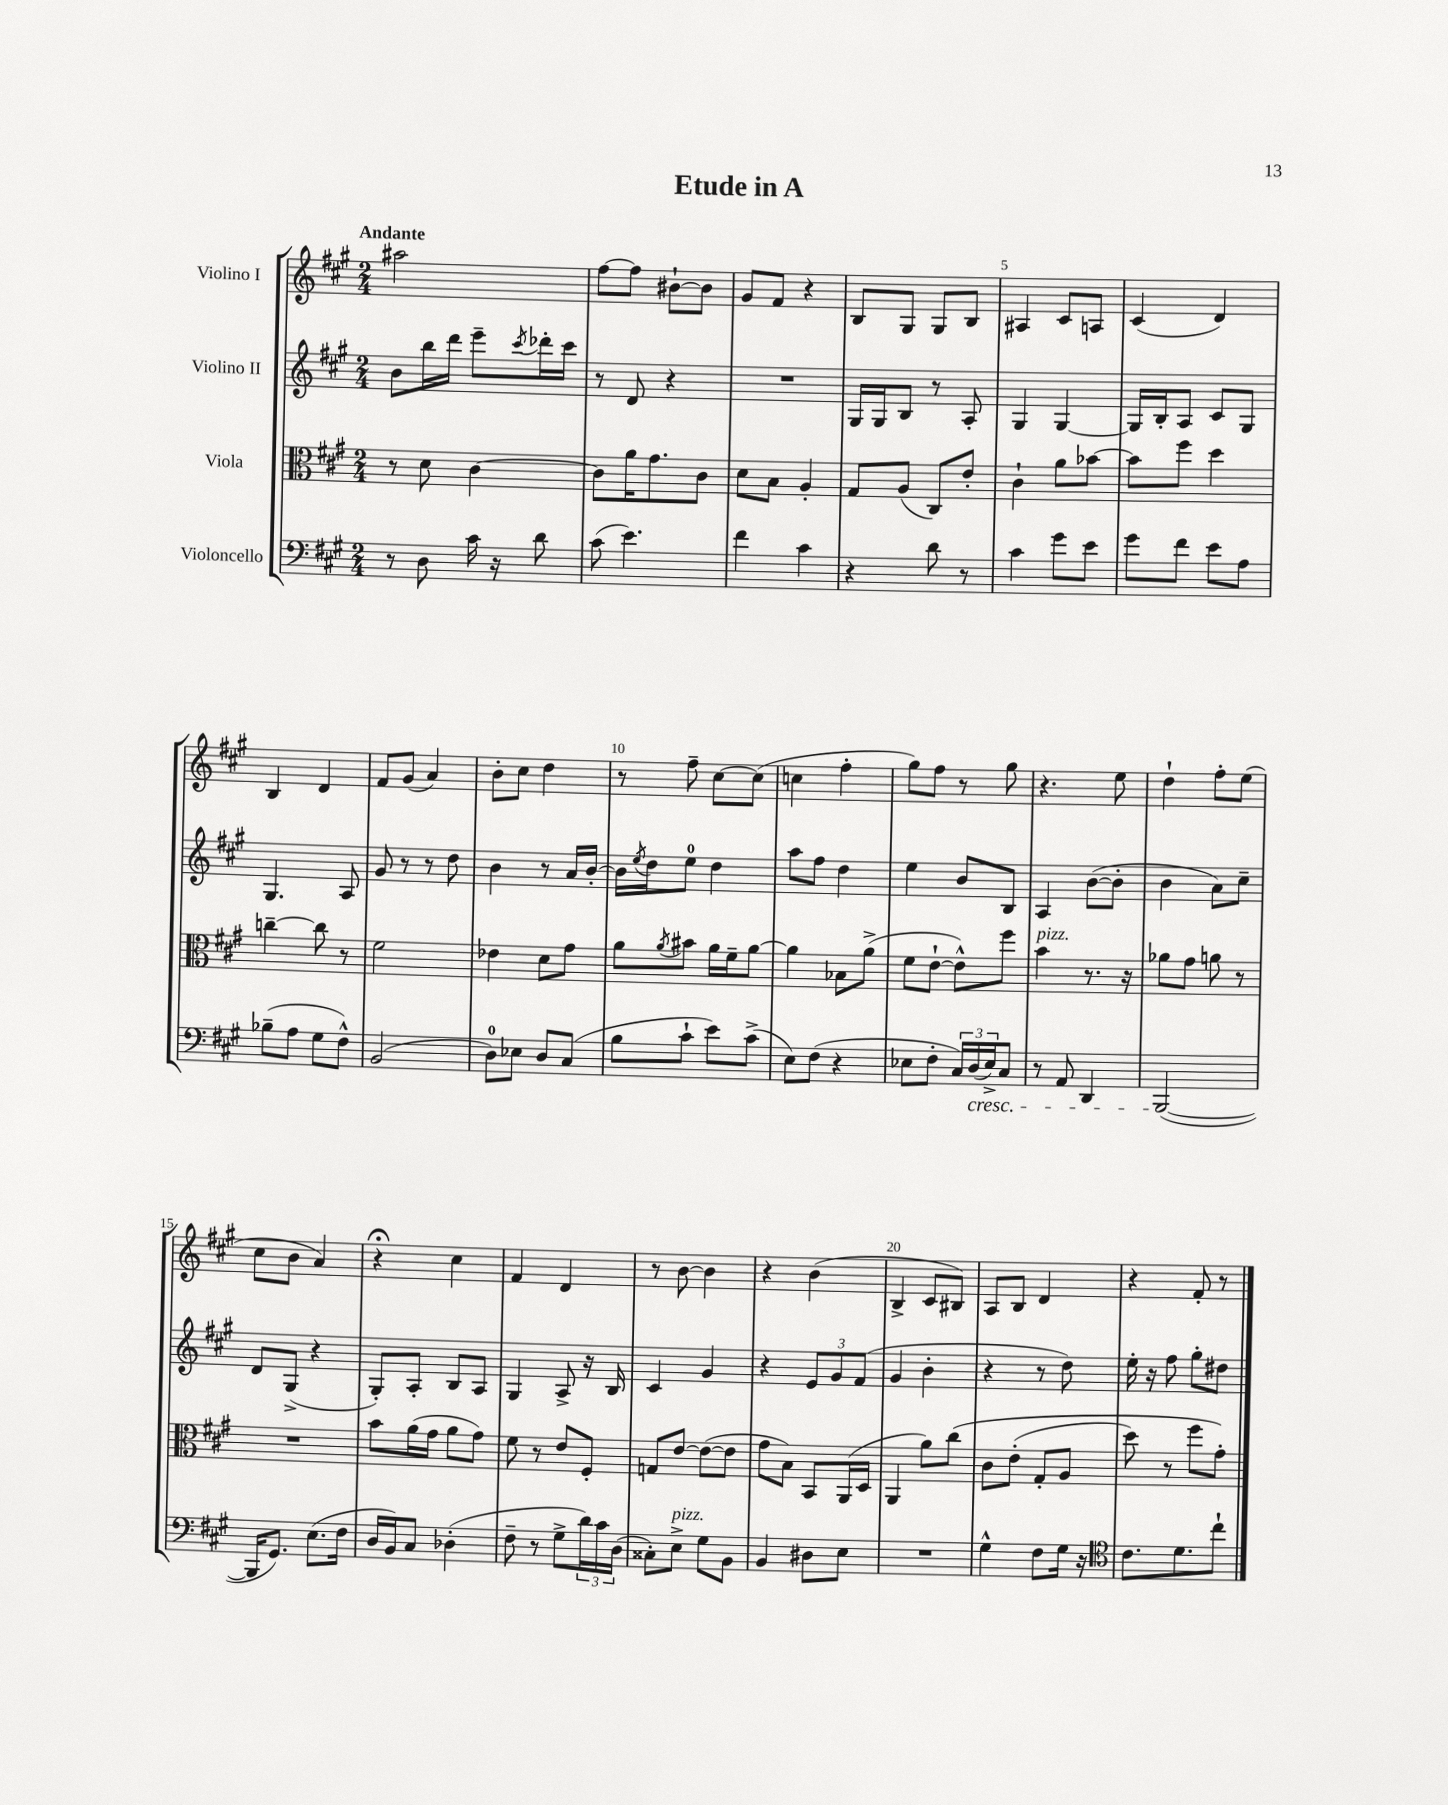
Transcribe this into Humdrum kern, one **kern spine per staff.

**kern	**kern	**kern	**kern
*part4	*part3	*part2	*part1
*staff4	*staff3	*staff2	*staff1
*I"Violoncello	*I"Viola	*I"Violino II	*I"Violino I
*clefF4	*clefC3	*clefG2	*clefG2
*k[f#c#g#]	*k[f#c#g#]	*k[f#c#g#]	*k[f#c#g#]
*M2/4	*M2/4	*M2/4	*M2/4
=1	=1	=1	=1
!	!	!	!LO:TX:a:B:t=Andante
8r	8r	8b\L	2aa#X\
8D\	8d\	16bb\L	.
.	.	16ddd\JJ	.
16c#\	[4c#\	8eee~\L	.
16r	.	.	.
.	.	8qccc#/	.
8d\	.	16ddd-X'\L	.
.	.	16ccc#\JJ	.
=2	=2	=2	=2
(8c#\	8c#\L]	8r	[8ff#\L
4.e\)	16a\K	8d/	8ff#\J]
.	8.g#\	.	.
.	.	4r	[8b#X`\L
.	8c#\J	.	8b#\J]
=3	=3	=3	=3
4f#\	8d\L	2r	8g#/L
.	8B\J	.	8f#/J
4c#\	4A'/	.	4r
=4	=4	=4	=4
4r	8G#/L	16G#/LL	8B/L
.	.	16G#/J	.
.	(8A/J	8B/J	8G#/J
8d\	8C#/L)	8r	8G#/L
8r	8e'/J	8A'/	8B/J
=5	=5	=5	=5
4c#\	4c#`\	4G#/	4A#X/
8g#\L	8a\L	[4G#/	8c#/L
8e\J	[8b-X\J	.	8An/J
=6	=6	=6	=6
8g#\L	8b-\L]	16G#/LL]	(4c#/
.	.	16B'/J	.
8f#\J	8ff#\J	8A/J	.
8e\L	4dd\	8c#/L	4d/)
8A\J	.	8G#/J	.
!!LO:LB:g=z
=7	=7	=7	=7
(8B-X~\L	[4ccn~\	4.G#/	4B/
8A\J	.	.	.
8G#\L	8cc\]	.	4d/
8F#^^\J)	8r	8A/	.
=8	=8	=8	=8
(2BB/	2f#\	8g#/	8f#/L
.	.	8r	(8g#/J
.	.	8r	4a/)
.	.	8dd\	.
=9	=9	=9	=9
8D\L)	4e-X\	4b\	8b'\L
8E-X\J	.	.	8cc#\J
8D/L	8d\L	8r	4dd\
(8C#/J	8g#\J	16a/LL	.
.	.	[16b'/JJ	.
=10	=10	=10	=10
8B\L	8a\L	16b\LL]	8r
.	.	8qee/	.
.	.	16dd\J	.
.	8qa/	.	.
8c#`\J	8b#X\J	8ee\J	8ff#~\
8e\L)	16a\LL	4dd\	[8cc#\L
.	16f#~\J	.	.
(8c#^\J	[8a\J	.	(8cc#\J]
=11	=11	=11	=11
8E\L)	4a\]	8aa\L	4ccn\
(8F#\J	.	8ff#\J	.
4r	8B-X\L	4dd\	4ff#'\
.	(8a^\J	.	.
=12	=12	=12	=12
8E-X\L	8f#\L	4ee\	8gg#\L)
8F#'\J	[8e`\J	.	8ff#\J
24C#/LL)	8e^^\L])	8b/L	8r
!LO:TX:b:i:t=cresc.	!	!	!
(24D/	.	.	.
24E-^/J)	.	.	.
8C#/J	8ff#\J	8B/J	8gg#\
=13	=13	=13	=13
!	!LO:TX:a:i:t=pizz.	!	!
8r	4b\	4A/	4.r
8AA/	.	.	.
4DD/	8.r	([8b\L	.
.	.	8b'\J]	8ee\
.	16r	.	.
=14	=14	=14	=14
([2BBB/	8a-X\L	4b\	4dd`\
.	8g#\J	.	.
.	8an\	8a\L)	8ff#'\L
.	8r	8cc#~\J	(8ee\J
!!LO:LB:g=z
=15	=15	=15	=15
16BBB/KL]	2r	8d/L	8cc#\L
8.GG#/J)	.	.	.
.	.	(8G#^/J	8b\J
(8.E\L	.	4r	4a/)
16F#\Jk	.	.	.
=16	=16	=16	=16
16D/LL	8b\L	8G#'/L)	4r;<
16BB/J)	.	.	.
8C#/J	(16a\L	8A'/J	.
.	16g#\JJ	.	.
(4D-X'\	8a\L	8B/L	4cc#\
.	8g#\J)	8A/J	.
=17	=17	=17	=17
8F#~\	8f#\	4G#/	4f#/
8r	8r	.	.
8G#^\L	8e/L	8A^/	4d/
24d\L)	8F#'/J	16r	.
24c#\	.	.	.
.	.	16B/	.
(24D\JJ	.	.	.
=18	=18	=18	=18
8C##X'\L)	8Gn/L	4c#/	8r
!LO:TX:a:i:t=pizz.	!	!	!
8E^\J	[8e/J	.	[8b\
8G#\L	(8e\L_	4g#/	4b\]
8BB\J	8e\J]	.	.
=19	=19	=19	=19
4BB/	8g#\L	4r	4r
.	8B\J)	.	.
8D#X\L	8BB/L	12e/L	(4b\
.	.	12g#/	.
8E\J	(16AA/L	.	.
.	.	(12f#/J	.
.	16D/JJ	.	.
=20	=20	=20	=20
2r	4AA/	4g#/	4B^/
.	8a\L)	4b'\	8c#/L
.	(8cc#\J	.	8B#X/J)
=21	=21	=21	=21
4G#^^\	8c#\L	4r	8A/L
.	(8e'\J	.	8B/J
8F#\L	8G#'/L	8r	4d/
16G#\Jk	8A/J	8dd\)	.
16r	.	.	.
=22	=22	=22	=22
*clefC4	*	*	*
8.c#\L	8dd\)	16ee'\	4r
.	.	16r	.
.	8r	8ff#\	.
8.d\	.	.	.
.	8ff#\L	8gg#'\L	8f#'/
8cc#`\J	8g#'\J)	8dd#X\J	8r
==	==	==	==
*-	*-	*-	*-
